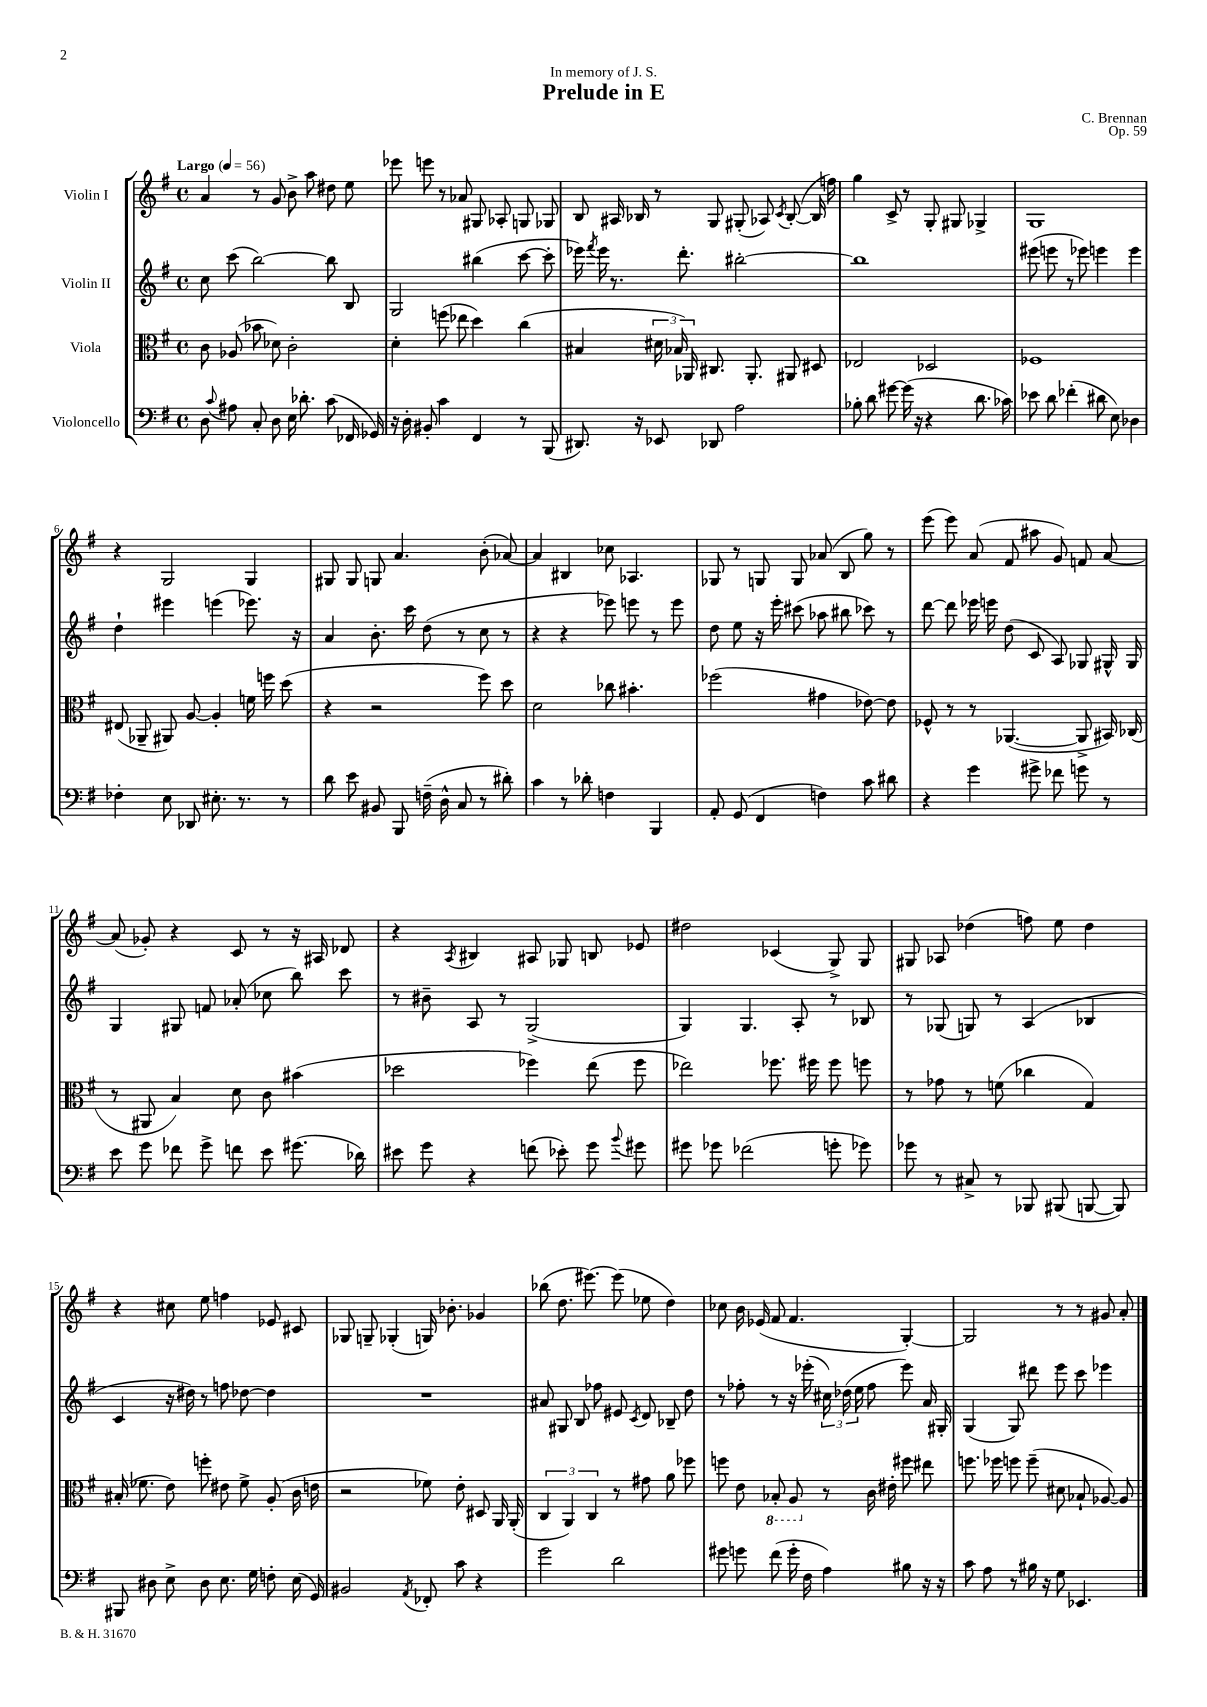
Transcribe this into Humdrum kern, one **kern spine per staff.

**kern	**kern	**kern	**kern
*staff4	*staff3	*staff2	*staff1
*clefF4	*clefC3	*clefG2	*clefG2
*k[f#]	*k[f#]	*k[f#]	*k[f#]
*M4/4	*M4/4	*M4/4	*M4/4
*met(c)	*met(c)	*met(c)	*met(c)
*MM56	*MM56	*MM56	*MM56
8D	8c	8cc	4a
8qqc	.	.	.
8A#	(8A-	(8ccc	.
8C'	8b-	[2bb)	8r
8D	8d-)	.	8g
16E	2c'	.	8b^
8.d-'	.	.	.
.	.	.	8aa
(8c	.	8bb]	8dd#
16FF-	.	8B	8ee
16GG-)	.	.	.
=	=	=	=
16r	4d'	2G	8eee-
16D'	.	.	.
8BB#'	.	.	8eee
4c	(8ff	.	8r
.	8ee-	.	8a-
4FF#	4dd)	(4bb#	8G#
.	.	.	8A-'
8r	(4cc	[8ccc	8G
(8BBB	.	8ccc']	8G-
=	=	=	=
8.DD#)	4B#	16eee-)	8B
.	.	8qfff#	.
.	.	16eee-	.
.	.	8.r	16A#
16r	.	.	16B-
8EE-	24d#	.	8r
.	24B-)	.	.
.	.	8.ddd'	.
.	24AA-	.	.
8DD-	8.C#	.	8G
2A	.	[2bb#'	(8G#'
.	8.AA-'	.	.
.	.	.	8A-)
.	.	.	8qc
.	8AA#	.	([8B-'
.	8D#	.	16B-]
.	.	.	16ff)
=	=	=	=
8B-'	2E-	1bb#]	4gg
8d	.	.	.
[8g#	.	.	8c^
(16g#]	.	.	8r
16r	.	.	.
4r	2D-	.	8G'
.	.	.	8G#
8.d	.	.	4G-^
16c-)	.	.	.
=	=	=	=
8e-	1F-	(8eee#	1G
8d	.	8eee	.
(4f-'	.	8r	.
.	.	8eee-)	.
8d#	.	4eee	.
8E)	.	.	.
4D-	.	4eee	.
=	=	=	=
4F-'	(8E#	4dd`	4r
.	8AA-~	.	.
8E	8AA#)	4eee#	2G
8DD-	[8A	.	.
8.E#'	4A']	(4eee	.
8.r	.	.	.
.	16f	8.eee-)	4G
.	16ff	.	.
8r	(8dd	.	.
.	.	16r	.
=	=	=	=
8d	4r	4a	8G#
8e	.	.	8G#
8BB#	2r	8.b'	8G
8BBB	.	.	4.a
.	.	16ccc	.
(16F~	.	(8dd	.
16D^^	.	.	.
8C	.	8r	.
8r	8ff#)	8cc	(8b'
8d#')	8dd	8r	[8a-)
=	=	=	=
4c	2d	4r	4a-]
8r	.	4r	4B#
8d-'	.	.	.
4F	8cc-	8eee-)	8cc-
.	4.b#'	8eee	4.A-
4BBB	.	8r	.
.	.	8eee	.
=	=	=	=
8AA'	(2ff-	8dd	8G-
(8GG	.	8ee	8r
4FF#	.	16r	8G
.	.	16eee'	.
.	.	(8ccc#	8G
4F)	4g#	8aa-	(8a-
.	.	8bb#	8B
8c	[8e-)	8ccc-)	8gg)
8d#	8e-]	8r	8r
=	=	=	=
4r	8F-^^	[8ddd	(8eee
.	8r	8ddd]	8eee)
4g	8r	16eee-	(8a
.	.	16eee	.
.	([4.AA-	(8dd	8f#
8g#^	.	8c	8aa#
8f-	.	8A)	8g)
8g	8AA-^]	8G-	8f
8r	16BB#)	16G#^^	[8a
.	(16C-	16G#	.
=	=	=	=
8e	8r	4G	(8a]
8g	8AA#	.	8g-')
8f-	4B)	8G#	4r
8g^	.	8f	.
8f	8d	(8a-'	8c
8e	8c	8cc-	8r
(8.g#	(4b#	8bb)	16r
.	.	.	16A#
.	.	8ccc	8d-
16d-)	.	.	.
=	=	=	=
8e#	2dd-	8r	4r
8g	.	8b#~	.
.	.	.	8qA
4r	.	8A	4B#
.	.	8r	.
(8f	4ff-)	(2G^	8A#
8e-')	.	.	8G-
8g	(8ee	.	8B
8qqb	.	.	.
8g#	8ff-	.	8e-
=	=	=	=
8g#	2ee-)	4G)	2dd#
8g-	.	.	.
(2f-	.	4.G	.
.	8.ff-	.	(4c-
.	.	8A'	.
.	16ff#	.	.
8g'	8ff#	8r	8G^)
8g-)	8ff	8B-	8G
=	=	=	=
8g-	8r	8r	8G#
8r	8g-	(8G-	8A-
8C#^	8r	8G)	(4dd-
8r	(8f	8r	.
8BBB-	4cc-	(4A	8ff)
(8BBB#	.	.	8ee
[8BBB	4G)	4B-	4dd-
8BBB])	.	.	.
=	=	=	=
8BBB#	(16B#'	4c	4r
.	8.f-	.	.
8D#	.	.	.
8E^	8e)	16r	8cc#
.	.	16dd#)	.
8D#	8ff'	8r	8ee
8.E	8e#	8ff	4ff
.	8f-^	[8dd-	.
16G	.	.	.
8F'	(8A'	4dd-]	8e-
(16E	16c	.	8c#
16GG)	16e	.	.
=	=	=	=
2BB#	2r	1r	8G-
.	.	.	8G~
.	.	.	(4G-'
8qAA	.	.	.
8FF-'	8f-)	.	16G)
.	.	.	8.b-'
8c	8e'	.	.
4r	8D#	.	4g-
.	16AA	.	.
.	(16AA'	.	.
=	=	=	=
2g	6C	8a#	(8bb-
.	.	8G#	8.dd
.	6AA)	.	.
.	.	8B	.
.	.	.	[8.eee#)
.	6C	.	.
.	.	8ff-	.
2d	8r	8e#	(8eee#]
.	.	8qc	.
.	8g#	8d	8ee-
.	8a	8B-~	4dd)
.	8ff-	8dd	.
=	=	=	=
8g#	8ff	8r	8cc-
8g	8e	8ff-'	16b
.	.	.	(16e-
(8f#	8BB-'	8r	8f#
16g'	8AA	16r	4.f#
16F#	.	(16eee-'	.
4A)	8r	24cc#)	.
.	.	(24dd-	.
.	.	24ee	.
.	16c	8ff-	.
.	16e#'	.	.
8B#	8ff#	8eee-)	[4G')
16r	8ee#	16a	.
16r	.	16G#'	.
=	=	=	=
8c	8.ff	(4G	2G]
8A	.	.	.
.	16ff-	.	.
8r	8ff	8G)	.
16B#	(8ff~	8ddd#	.
16r	.	.	.
8G	8d#	8eee	8r
4.EE-	8B-`	8ccc	8r
.	[8A-)	4eee-	8g#
.	8A-]	.	8a'
==	==	==	==
*-	*-	*-	*-
